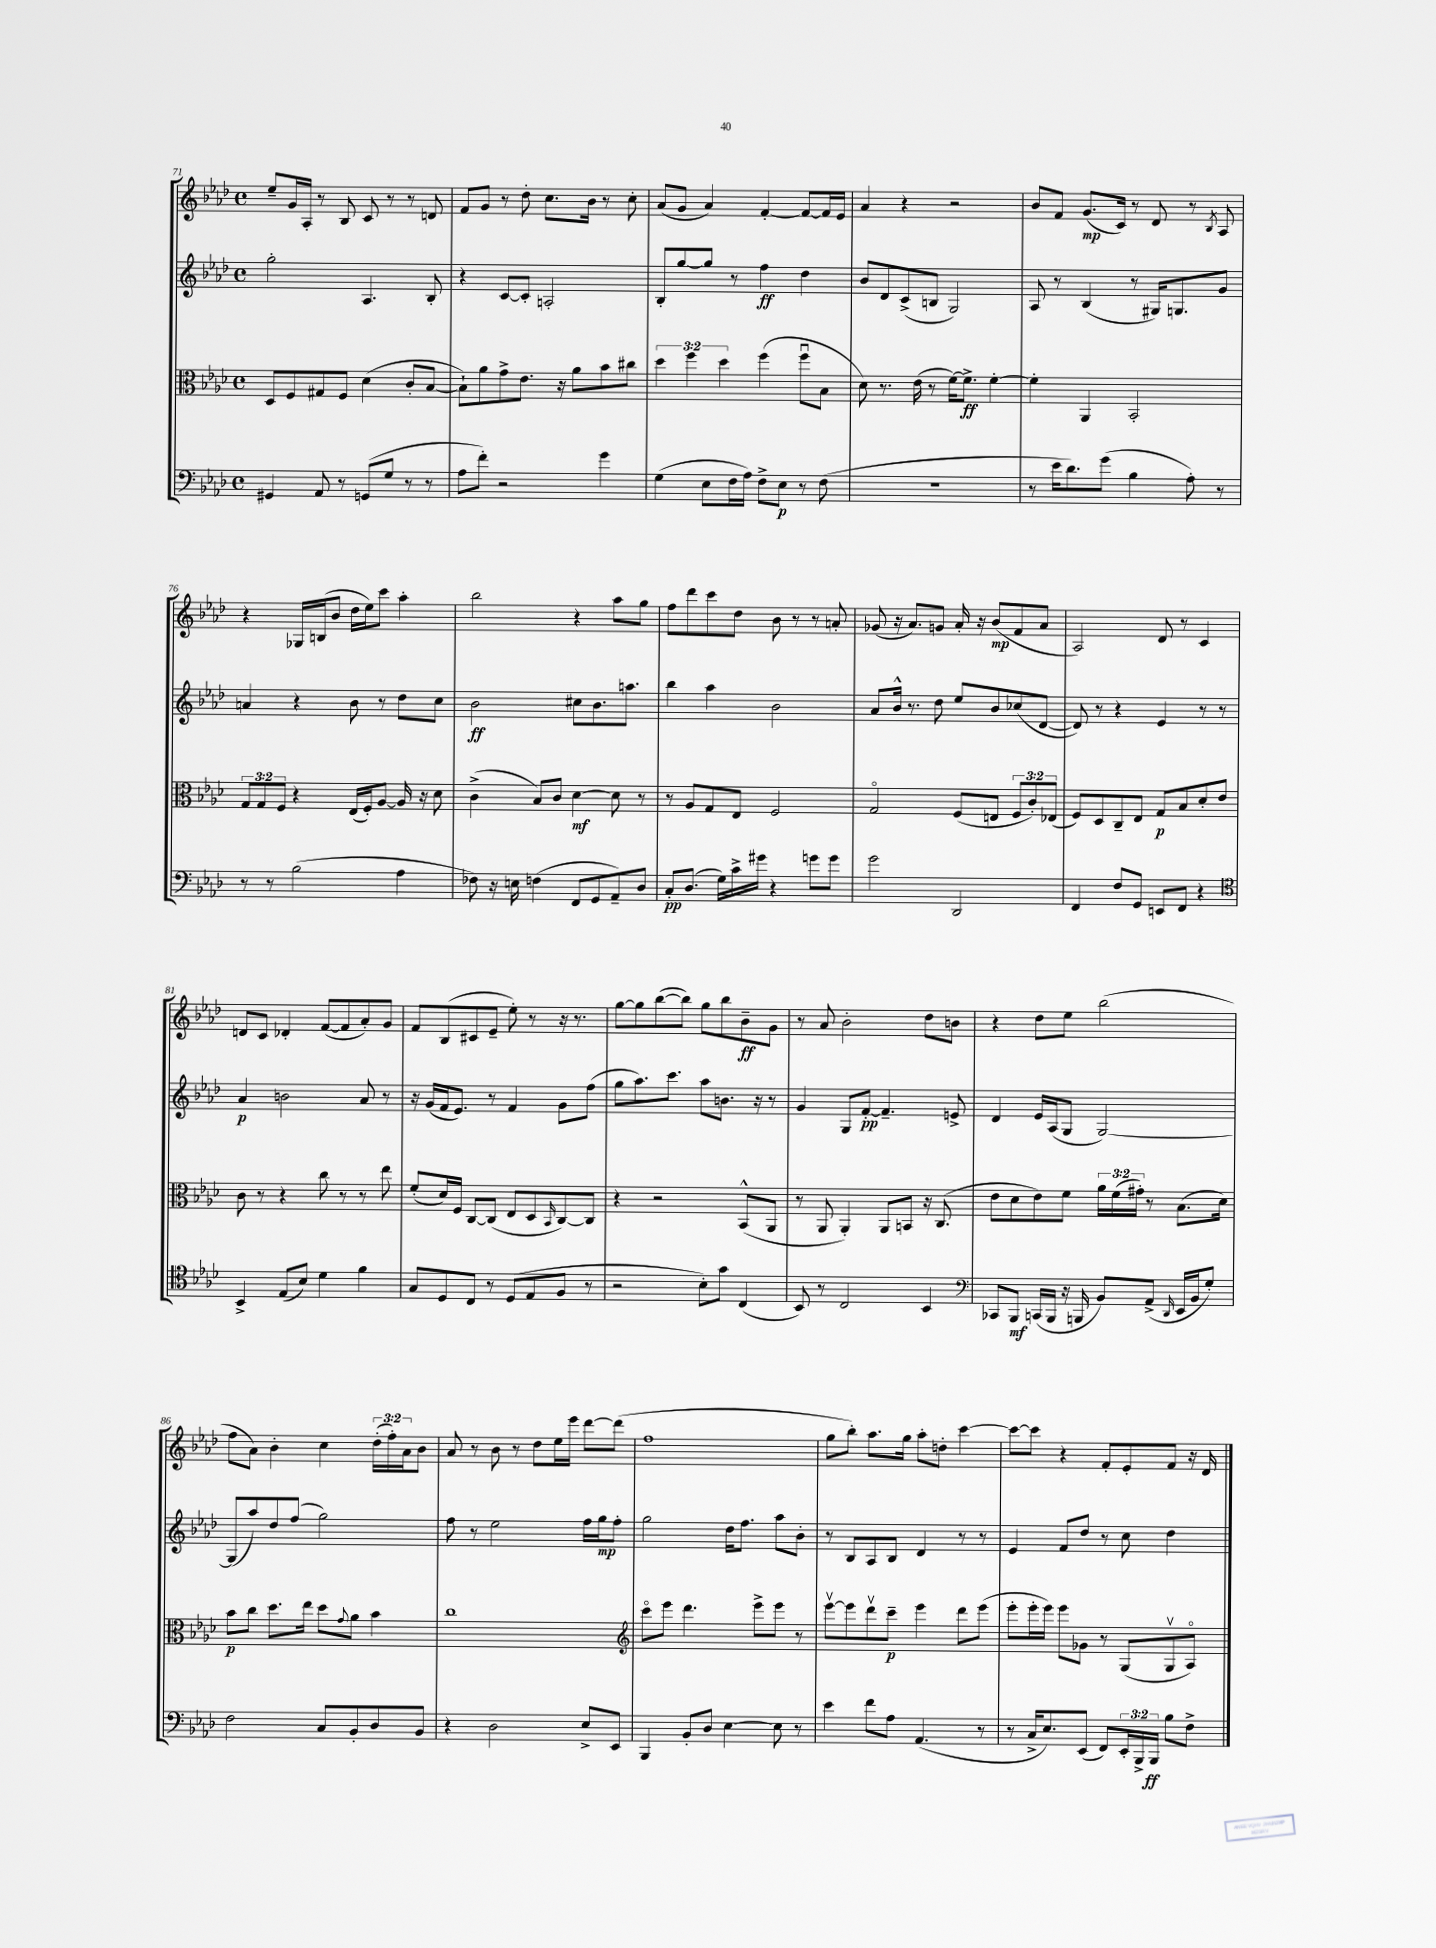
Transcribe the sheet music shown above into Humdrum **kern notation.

**kern	**dynam	**kern	**dynam	**kern	**dynam	**kern	**dynam
*part4	*part4	*part3	*part3	*part2	*part2	*part1	*part1
*staff4	*staff4	*staff3	*staff3	*staff2	*staff2	*staff1	*staff1
*clefF4	*	*clefC3	*	*clefG2	*	*clefG2	*
*k[b-e-a-d-]	*	*k[b-e-a-d-]	*	*k[b-e-a-d-]	*	*k[b-e-a-d-]	*
*M4/4	*	*M4/4	*	*M4/4	*	*M4/4	*
*met(c)	*	*met(c)	*	*met(c)	*	*met(c)	*
=71	=71	=71	=71	=71	=71	=71	=71
4GG#X/	.	8D-/L	.	2gg'\	.	8ee-~/L	.
.	.	8F/	.	.	.	16g/L	.
.	.	.	.	.	.	16A-'/JJ	.
8AA-/	.	8G#X/	.	.	.	8r	.
8r	.	8F/J	.	.	.	8B-/	.
(8GGn/L	.	(4d-\	.	4.A-/	.	8c/	.
8G/J	.	.	.	.	.	8r	.
8r	.	8c'/L	.	.	.	8r	.
8r	.	[8B-/J	.	8B-'/	.	8dn/	.
=72	=72	=72	=72	=72	=72	=72	=72
8A-\L	.	8B-`\L])	.	4r	.	8f/L	.
8f'\J)	.	8a-\	.	.	.	8g/J	.
2r	.	8g^\	.	[8c/L	.	8r	.
.	.	8.e-\J	.	8c'/J]	.	8dd-'\	.
.	.	.	.	2An'/	.	8.cc\L	.
.	.	16r	.	.	.	.	.
.	.	8a-\L	.	.	.	.	.
.	.	.	.	.	.	16b-\Jk	.
4g\	.	8b-\	.	.	.	8r	.
.	.	8cc#X\J	.	.	.	8cc'\	.
=73	=73	=73	=73	=73	=73	=73	=73
(4G\	.	6dd-\	.	8B-'/L	.	(8a-/L	.
.	.	.	.	[8gg/	.	8g/J	.
.	.	6ff\	.	.	.	.	.
8E-\L	.	.	.	8gg/J]	.	4a-/)	.
.	.	6dd-\	.	.	.	.	.
16F\L	.	.	.	8r	.	.	.
16A-\JJ)	.	.	.	.	.	.	.
8F^\L	.	(4ff\	.	4ff\	ff	[4f'/	.
8E-\J	p	.	.	.	.	.	.
8r	.	8ffu\L	.	4dd-\	.	8f/L_	.
(8F\	.	8B-\J	.	.	.	16f/L]	.
.	.	.	.	.	.	16e-/JJ	.
=74	=74	=74	=74	=74	=74	=74	=74
1r	.	8d-\)	.	8b-/L	.	4a-/	.
.	.	8.r	.	8d-/	.	.	.
.	.	.	.	(8c^/	.	4r	.
.	.	(16e-\	.	.	.	.	.
.	.	8r	.	8Bn/J	.	.	.
.	.	[16f\KL)	.	2G/)	.	2r	.
.	.	8.f^\J]	ff	.	.	.	.
.	.	[4f'\	.	.	.	.	.
=75	=75	=75	=75	=75	=75	=75	=75
8r	.	4f'\]	.	8A-/	.	8b-/L	.
16e-\KL	.	.	.	8r	.	8f/J	.
8.d-\)	.	.	.	.	.	.	.
.	.	4AA-/	.	(4B-/	.	(8.g/L	mp
(8g\J	.	.	.	.	.	.	.
.	.	.	.	.	.	16c/Jk)	.
4B-\	.	2BB-'/	.	8r	.	8r	.
.	.	.	.	16G#X/KL)	.	8d-/	.
.	.	.	.	8.Gn/	.	.	.
8A-'\)	.	.	.	.	.	8r	.
.	.	.	.	.	.	8qB-/	.
8r	.	.	.	8g/J	.	8A-/	.
!!LO:LB:g=z
=76	=76	=76	=76	=76	=76	=76	=76
8r	.	12G/L	.	4an/	.	4r	.
.	.	12G/	.	.	.	.	.
8r	.	.	.	.	.	.	.
.	.	12F/J	.	.	.	.	.
(2B-\	.	4r	.	4r	.	16G-X/LL	.
.	.	.	.	.	.	(16Bn/J	.
.	.	.	.	.	.	8b-/J	.
.	.	(16E-/LL	.	8b-\	.	16dd-\LL	.
.	.	16F'/J)	.	.	.	16ee-\J)	.
.	.	[8A-/J	.	8r	.	8ccc\J	.
4A-\	.	16A-/]	.	8dd-\L	.	4aa-'\	.
.	.	16r	.	.	.	.	.
.	.	8d-\	.	8cc\J	.	.	.
=77	=77	=77	=77	=77	=77	=77	=77
8F-X\)	.	(4c^\	.	2b-\	ff	2bb-\	.
16r	.	.	.	.	.	.	.
16En\	.	.	.	.	.	.	.
(4Fn\	.	8B-/L)	.	.	.	.	.
.	.	8c/J	.	.	.	.	.
8FF/L	.	[4d-\	mf	8cc#X\L	.	4r	.
8GG/	.	.	.	8.b-\	.	.	.
8AA-~/)	.	8d-\]	.	.	.	8aa-\L	.
.	.	.	.	8.aan\J	.	.	.
8D-/J	.	8r	.	.	.	8gg\J	.
=78	=78	=78	=78	=78	=78	=78	=78
8C'/L	pp	8r	.	4bb-\	.	8ff\L	.
(8.D-/J	.	8A-/L	.	.	.	8ddd-\	.
.	.	8G/	.	4aa-\	.	8ccc\	.
16G\LL)	.	.	.	.	.	.	.
16c^\	.	8E-/J	.	.	.	8dd-\J	.
16g#X\JJ	.	.	.	.	.	.	.
4r	.	2F/	.	2b-\	.	8b-\	.
.	.	.	.	.	.	8r	.
8gn\L	.	.	.	.	.	8r	.
8g\J	.	.	.	.	.	8an'/	.
=79	=79	=79	=79	=79	=79	=79	=79
2g\	.	2G/	.	8a-/L	.	(8g-X/	.
.	.	.	.	16b-^^/Jk	.	16r	.
.	.	.	.	8.r	.	8.a-/L)	.
.	.	.	.	8dd-\	.	8gn/J	.
2DD-/	.	(8F/L	.	8ee-/L	.	16a-'/	.
.	.	.	.	.	.	16r	.
.	.	8En/J	.	8b-/	.	(8b-/L	mp
.	.	12F/L	.	(8cc-X/	.	8f/	.
.	.	12c'/)	.	.	.	.	.
.	.	.	.	[8d-/J	.	8a-/J	.
.	.	(12E-X/J	.	.	.	.	.
=80	=80	=80	=80	=80	=80	=80	=80
4FF/	.	8F/L)	.	8d-/])	.	2A-/)	.
.	.	8D-/	.	8r	.	.	.
8F/L	.	8C~/	.	4r	.	.	.
8GG/J	.	8E-/J	.	.	.	.	.
8EEn/L	.	8G/L	p	4e-/	.	8d-/	.
8FF/J	.	8B-/	.	.	.	8r	.
4r	.	8d-'/	.	8r	.	4c/	.
.	.	8e-/J	.	8r	.	.	.
!!LO:LB:g=z
=81	=81	=81	=81	=81	=81	=81	=81
*clefC4	*	*	*	*	*	*	*
4BB-^/	.	8c\	.	4a-/	p	8dn/L	.
.	.	8r	.	.	.	8c/J	.
(8E-/L	.	4r	.	2bn\	.	4d-X'/	.
8B-/J)	.	.	.	.	.	.	.
4d-\	.	8cc\	.	.	.	([8f/L	.
.	.	8r	.	.	.	8f/]	.
4f\	.	8r	.	8a-/	.	8a-'/)	.
.	.	8ee-\	.	8r	.	8g/J	.
=82	=82	=82	=82	=82	=82	=82	=82
8G/L	.	(8f'/L	.	16r	.	8f/L	.
.	.	.	.	(16g/LL	.	.	.
8D-/	.	16d-/L)	.	16f/J	.	(8B-/	.
.	.	16F/JJ	.	8.e-/J)	.	.	.
8C/J	.	[8C/L	.	.	.	8c#X/	.
8r	.	(8C/J]	.	8r	.	8e-~/J	.
(8D-/L	.	8E-/L	.	4f/	.	8ee-'\)	.
8E-/	.	8D-/	.	.	.	8r	.
.	.	16qqBB-/	.	.	.	.	.
8F/J	.	[8C/)	.	8g\L	.	16r	.
.	.	.	.	.	.	8.r	.
8r	.	8C/J]	.	(8ff\J	.	.	.
=83	=83	=83	=83	=83	=83	=83	=83
2r	.	4r	.	8gg\L	.	[8gg\L	.
.	.	.	.	8.aa-\)	.	8gg\]	.
.	.	2r	.	.	.	([8bb-\	.
.	.	.	.	8.ccc\J	.	.	.
.	.	.	.	.	.	8bb-\J])	.
8B-'\L)	.	.	.	8aa-\L	.	8gg\L	.
8g\J	.	.	.	8.bn\J	.	8bb-\	.
(4C/	.	(8BB-^^/L	.	.	.	8b-~\	ff
.	.	.	.	16r	.	.	.
.	.	8AA-/J	.	8r	.	8g\J	.
=84	=84	=84	=84	=84	=84	=84	=84
8BB-/)	.	8r	.	4g/	.	8r	.
8r	.	8AA-/	.	.	.	8a-/	.
2C/	.	4AA-'/)	.	8G/L	.	2b-'\	.
.	.	.	.	[8f'/J	pp	.	.
.	.	8AA-/L	.	4.f~/]	.	.	.
.	.	8BBn/J	.	.	.	.	.
4BB-/	.	16r	.	.	.	8dd-\L	.
.	.	(8.C/	.	.	.	.	.
.	.	.	.	8en^/	.	8bn\J	.
=85	=85	=85	=85	=85	=85	=85	=85
*clefF4	*	*	*	*	*	*	*
8CC-X/L	.	8e-\L	.	4d-/	.	4r	.
8BBB-/J	mf	8d-\	.	.	.	.	.
(16CCn/LL	.	8e-\)	.	16e-/LL	.	8dd-\L	.
16BBB-/JJ	.	.	.	(16A-/J	.	.	.
16r	.	8f\J	.	8G/J	.	8ee-\J	.
16BBBn/	.	.	.	.	.	.	.
8BB-/L)	.	24a-\LL	.	[2G/)	.	(2bb-\	.
.	.	(24f\	.	.	.	.	.
.	.	24g#X'\JJ)	.	.	.	.	.
(8AA-^/J	.	8r	.	.	.	.	.
16qqDD-/	.	.	.	.	.	.	.
16EE-/LL	.	(8.B-\L	.	.	.	.	.
16BB-/J	.	.	.	.	.	.	.
8G'/J)	.	.	.	.	.	.	.
.	.	16d-\Jk)	.	.	.	.	.
!!LO:LB:g=z
=86	=86	=86	=86	=86	=86	=86	=86
2F\	.	8b-\L	p	(8G/L]	.	8ff\L	.
.	.	8cc\J	.	8aa-/)	.	8a-\J)	.
.	.	8.dd-\L	.	8dd-/	.	4b-'\	.
.	.	.	.	(8ff/J	.	.	.
.	.	16ee-\Jk	.	.	.	.	.
8C/L	.	8dd-\L	.	2gg\)	.	4cc\	.
.	.	8qqg/	.	.	.	.	.
8BB-'/	.	8a-\J	.	.	.	.	.
8D-/	.	4b-\	.	.	.	(24dd-'\LL	.
.	.	.	.	.	.	24ff'\)	.
.	.	.	.	.	.	24a-\J	.
8BB-/J	.	.	.	.	.	8b-\J	.
=87	=87	=87	=87	=87	=87	=87	=87
4r	.	1cc	.	8ff\	.	8a-/	.
.	.	.	.	8r	.	8r	.
2D-\	.	.	.	2ee-\	.	8b-\	.
.	.	.	.	.	.	8r	.
.	.	.	.	.	.	8dd-\L	.
.	.	.	.	.	.	16ee-\L	.
.	.	.	.	.	.	16eee-\JJ	.
8E-^/L	.	.	.	16ff\LL	.	[8ddd-\L	.
.	.	.	.	16gg\J	mp	.	.
8EE-/J	.	.	.	8ff'\J	.	(8ddd-\J]	.
=88	=88	=88	=88	=88	=88	=88	=88
*	*	*clefG2	*	*	*	*	*
4BBB-/	.	8ccc\L	.	2gg\	.	1ff	.
.	.	8eee-\J	.	.	.	.	.
8BB-'/L	.	4.ddd-\	.	.	.	.	.
8D-/J	.	.	.	.	.	.	.
[4E-\	.	.	.	16dd-\KL	.	.	.
.	.	.	.	8.ff\J	.	.	.
.	.	8eee-^\L	.	.	.	.	.
8E-\]	.	8eee-\J	.	8aa-\L	.	.	.
8r	.	8r	.	8b-'\J	.	.	.
=89	=89	=89	=89	=89	=89	=89	=89
4e-\	.	[8eee-v\L	.	8r	.	8gg\L	.
.	.	8eee-\]	.	8B-/L	.	8bb-'\J)	.
8f\L	.	8ddd-v\	.	8A-/	.	8.aa-\L	.
8A-\J	.	8ccc~\J	p	8B-/J	.	.	.
.	.	.	.	.	.	16gg\Jk	.
(4.AA-/	.	4eee-\	.	4d-/	.	8aa-'\L	.
.	.	.	.	.	.	8ddn'\J	.
.	.	8ddd-\L	.	8r	.	[4ccc\	.
8r	.	(8eee-\J	.	8r	.	.	.
=90	=90	=90	=90	=90	=90	=90	=90
8r	.	8eee-'\L	.	4e-/	.	8ccc\L_	.
16C^/KL	.	16eee-'\L	.	.	.	8ccc\J]	.
8.E-/)	.	16eee-\JJ)	.	.	.	.	.
.	.	8eee-\L	.	8f/L	.	4r	.
(8EE-/J	.	8g-X\J	.	8dd-/J	.	.	.
8FF/L)	.	8r	.	8r	.	8f'/L	.
24EE-'/L	.	(8G/L	.	8cc\	.	8e-'/	.
24BBB-^/	.	.	.	.	.	.	.
24BBB-/JJ	ff	.	.	.	.	.	.
8B-\L	.	8Gv/	.	4dd-\	.	8f/J	.
8F^\J	.	8A-/J)	.	.	.	16r	.
.	.	.	.	.	.	16d-/	.
==	==	==	==	==	==	==	==
*-	*-	*-	*-	*-	*-	*-	*-
